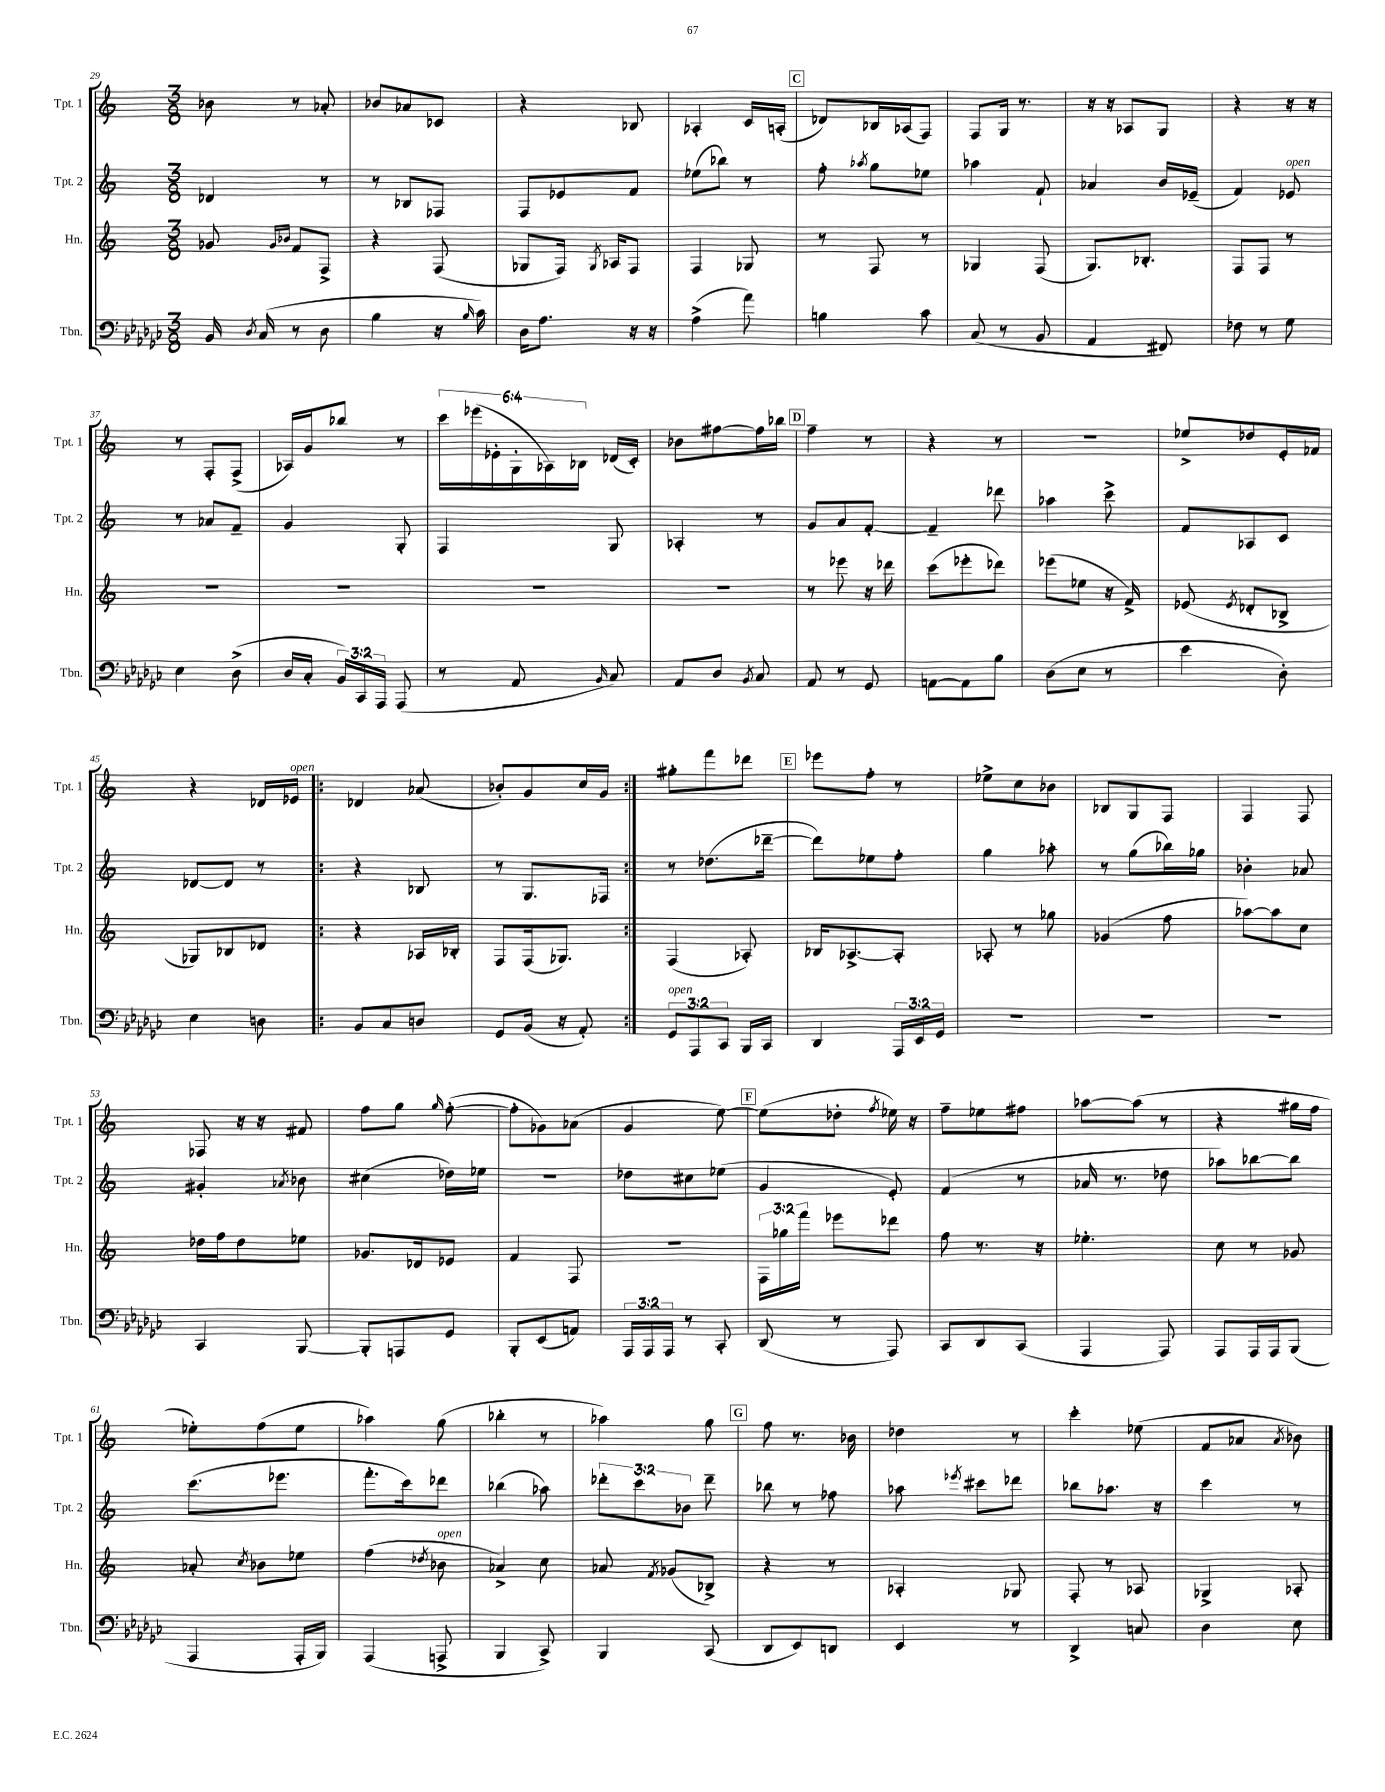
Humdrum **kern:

**kern	**kern	**kern	**kern
*staff4	*staff3	*staff2	*staff1
*clefF4	*clefG2	*clefG2	*clefG2
*k[b-e-a-d-g-c-]	*k[]	*k[]	*k[]
*M3/8	*M3/8	*M3/8	*M3/8
16BB-	8g-	4d-	8b-
8qD-	.	.	.
(16C-	.	.	.
.	16qqg-	.	.
.	16qqb-	.	.
8r	8f	.	8r
8D-	8F^	8r	8a-'
=	=	=	=
4B-	4r	8r	8b-
.	.	8B-	8a-
16r	(8F	8F-	8c-
16qqB-	.	.	.
16c-)	.	.	.
=	=	=	=
16D-	8G-	8F	4r
8.A-	.	.	.
.	16F)	8e-	.
.	8qG-	.	.
.	16A-	.	.
16r	8F	8f	8B-
16r	.	.	.
=	=	=	=
(4A-^	4F	(8ee-	4A-'
.	.	8bb-)	.
8a-)	8G-	8r	16c
.	.	.	(16A'
=	=	=	=
4B	8r	8ff'	8d-)
.	.	8qaa-	.
.	8F	8gg	16B-
.	.	.	(16A-
8c-	8r	8ee-	8F)
=	=	=	=
(8C-	4G-	4aa-	8F
8r	.	.	16G
.	.	.	8.r
8BB-	(8F	8f`	.
=	=	=	=
4AA-	8.G)	4a-	16r
.	.	.	16r
.	.	.	8A-
.	8.B-'	.	.
8FF#)	.	16b	8G
.	.	(16e-~	.
=	=	=	=
8F-	8F	4f)	4r
8r	8F	.	.
8G-	8r	8e-	16r
.	.	.	16r
=	=	=	=
4E-	4.r	8r	8r
.	.	8a-	8F'
(8D-^	.	8f~	(8F^
=	=	=	=
16D-	4.r	4g	16A-)
16C-'	.	.	16g
24BB-)	.	.	8bb-
24CC-	.	.	.
24AAA-	.	.	.
(8AAA-	.	8G'	8r
=	=	=	=
8r	4.r	4F	24ccc
.	.	.	(24eee-
.	.	.	24e-'
8AA-	.	.	24G'
.	.	.	24A-)
.	.	.	24B-
16qqBB-	.	.	.
8C-)	.	8G	(16d-
.	.	.	16c')
=	=	=	=
8AA-	4.r	4A-'	8b-
8D-	.	.	[8ff#
8qBB-	.	.	.
8C-	.	8r	16ff#]
.	.	.	16bb-
=	=	=	=
8AA-	8r	8g	4ff~
8r	8eee-	8a	.
8GG-	16r	[8f'	8r
.	16ddd-	.	.
=	=	=	=
[8AA	(8ccc	4f~]	4r
8AA]	8eee-'	.	.
8B-	8ddd-)	8ddd-	8r
=	=	=	=
(8D-	(8eee-	4aa-	4.r
8E-	8ee-	.	.
8r	16r	8ccc^	.
.	16f^)	.	.
=	=	=	=
4e-	(8e-	8f	8ee-^
.	8qe-	.	.
.	8d-'	8A-	8dd-
8D-')	8B-^	8c	16e'
.	.	.	16f-
=	=	=	=
4E-	8G-)	[8d-	4r
.	8B-	8d-]	.
8D	8d-	8r	16d-
.	.	.	16e-
=!|:	=!|:	=!|:	=!|:
8BB-	4r	4r	4d-
8C-	.	.	.
8D	16A-	8B-	(8a-
.	16B-'	.	.
=	=	=	=
8GG-	8F	8r	8b-')
(16BB-	(16F	8.G	8g
16r	8.G-)	.	.
8AA-')	.	.	16cc
.	.	16F-	16g
=:|!	=:|!	=:|!	=:|!
12GG-	(4F	8r	8gg#'
12AAA-	.	.	.
.	.	(8.dd-	8fff
12CC-	.	.	.
16BBB-	8A-')	.	8ddd-
16CC-	.	[16ddd-~	.
=	=	=	=
4DD-	16B-	8ddd-])	8eee-
.	[8.A-^	.	.
.	.	8ee-	8ff'
24AAA-	8A-']	8ff'	8r
24EE-	.	.	.
24GG-	.	.	.
=	=	=	=
4.r	8A-'	4gg	8ee-^
.	8r	.	8cc
.	8gg-	8aa-'	8b-
=	=	=	=
4.r	(4g-	8r	8B-
.	.	(8gg	8G
.	8ff	16bb-)	8F
.	.	16gg-	.
=	=	=	=
4.r	[8aa-)	4b-'	4F
.	8aa-]	.	.
.	8cc	8a-	8F
=	=	=	=
4CC-	16dd-	4g#'	8F-
.	16ff	.	.
.	8dd-	.	16r
.	.	.	16r
.	.	8qa-	.
[8BBB-	8ee-	8b-	8f#
=	=	=	=
8BBB-']	8.g-	(4cc#	8ff
8AAA	.	.	8gg
.	16d-	.	.
.	.	.	16qqgg
8GG-	8e-	16dd-)	([8ff'
.	.	16ee-	.
=	=	=	=
8BBB-'	4f	4.r	8ff']
(8EE-	.	.	8g-)
8AA)	8F	.	(8a-
=	=	=	=
24AAA-	4.r	8dd-	4g
24AAA-	.	.	.
24AAA-	.	.	.
8r	.	8cc#	.
8CC-'	.	(8ee-	[8ee)
=	=	=	=
(8DD-	24F	4g	(8ee]
.	24gg-	.	.
.	24fff	.	.
8r	8eee-	.	8dd-'
.	.	.	8qff
8AAA-)	8ddd-	8e')	16ee-)
.	.	.	16r
=	=	=	=
8CC-	8ff	(4f	8ff~
8DD-	8.r	.	8ee-
(8CC-	.	8r	8ff#
.	16r	.	.
=	=	=	=
4AAA-	4.ee-'	16a-	[8aa-
.	.	8.r	.
.	.	.	(8aa-]
8AAA-)	.	8dd-	8r
=	=	=	=
8AAA-	8cc	8aa-)	4r
16AAA-	8r	[8bb-	.
16AAA-	.	.	.
(8BBB-	8g-	8bb-]	16gg#
.	.	.	16ff
=	=	=	=
4AAA-	8a-'	(8.ccc	8ee-')
.	8qcc	.	.
.	8b-	.	(8ff
.	.	8.eee-	.
16AAA-'	8ee-	.	8ee-
16BBB-)	.	.	.
=	=	=	=
(4AAA-	(4ff	8.fff'	4aa-)
.	.	16ccc)	.
.	8qdd-	.	.
8AAA^	8b-	8ddd-	(8gg
=	=	=	=
4BBB-	4a-^)	(4bb-	4bb-'
8CC-^)	8cc	8aa-)	8r
=	=	=	=
4BBB-	8a-	12ddd-'	4aa-)
.	.	12ccc	.
.	8qf	.	.
.	(8g-	.	.
.	.	12b-	.
(8CC-	8B-^)	8ddd-~	8gg
=	=	=	=
8DD-	4r	8bb-	8ff
8EE-)	.	8r	8.r
8DD	8r	8ff-	.
.	.	.	16b-
=	=	=	=
4EE-	4A-'	8aa-	4dd-
.	.	8qeee-	.
.	.	8ccc#	.
8r	8G-	8ddd-	8r
=	=	=	=
4DD-^	8F'	8bb-	4ccc'
.	8r	8.aa-	.
8C	8A-	.	(8ee-
.	.	16r	.
=	=	=	=
4D-	4G-^	4ccc	8f
.	.	.	8a-
.	.	.	8qa-
8E-	8A-'	8r	8b-)
==	==	==	==
*-	*-	*-	*-
